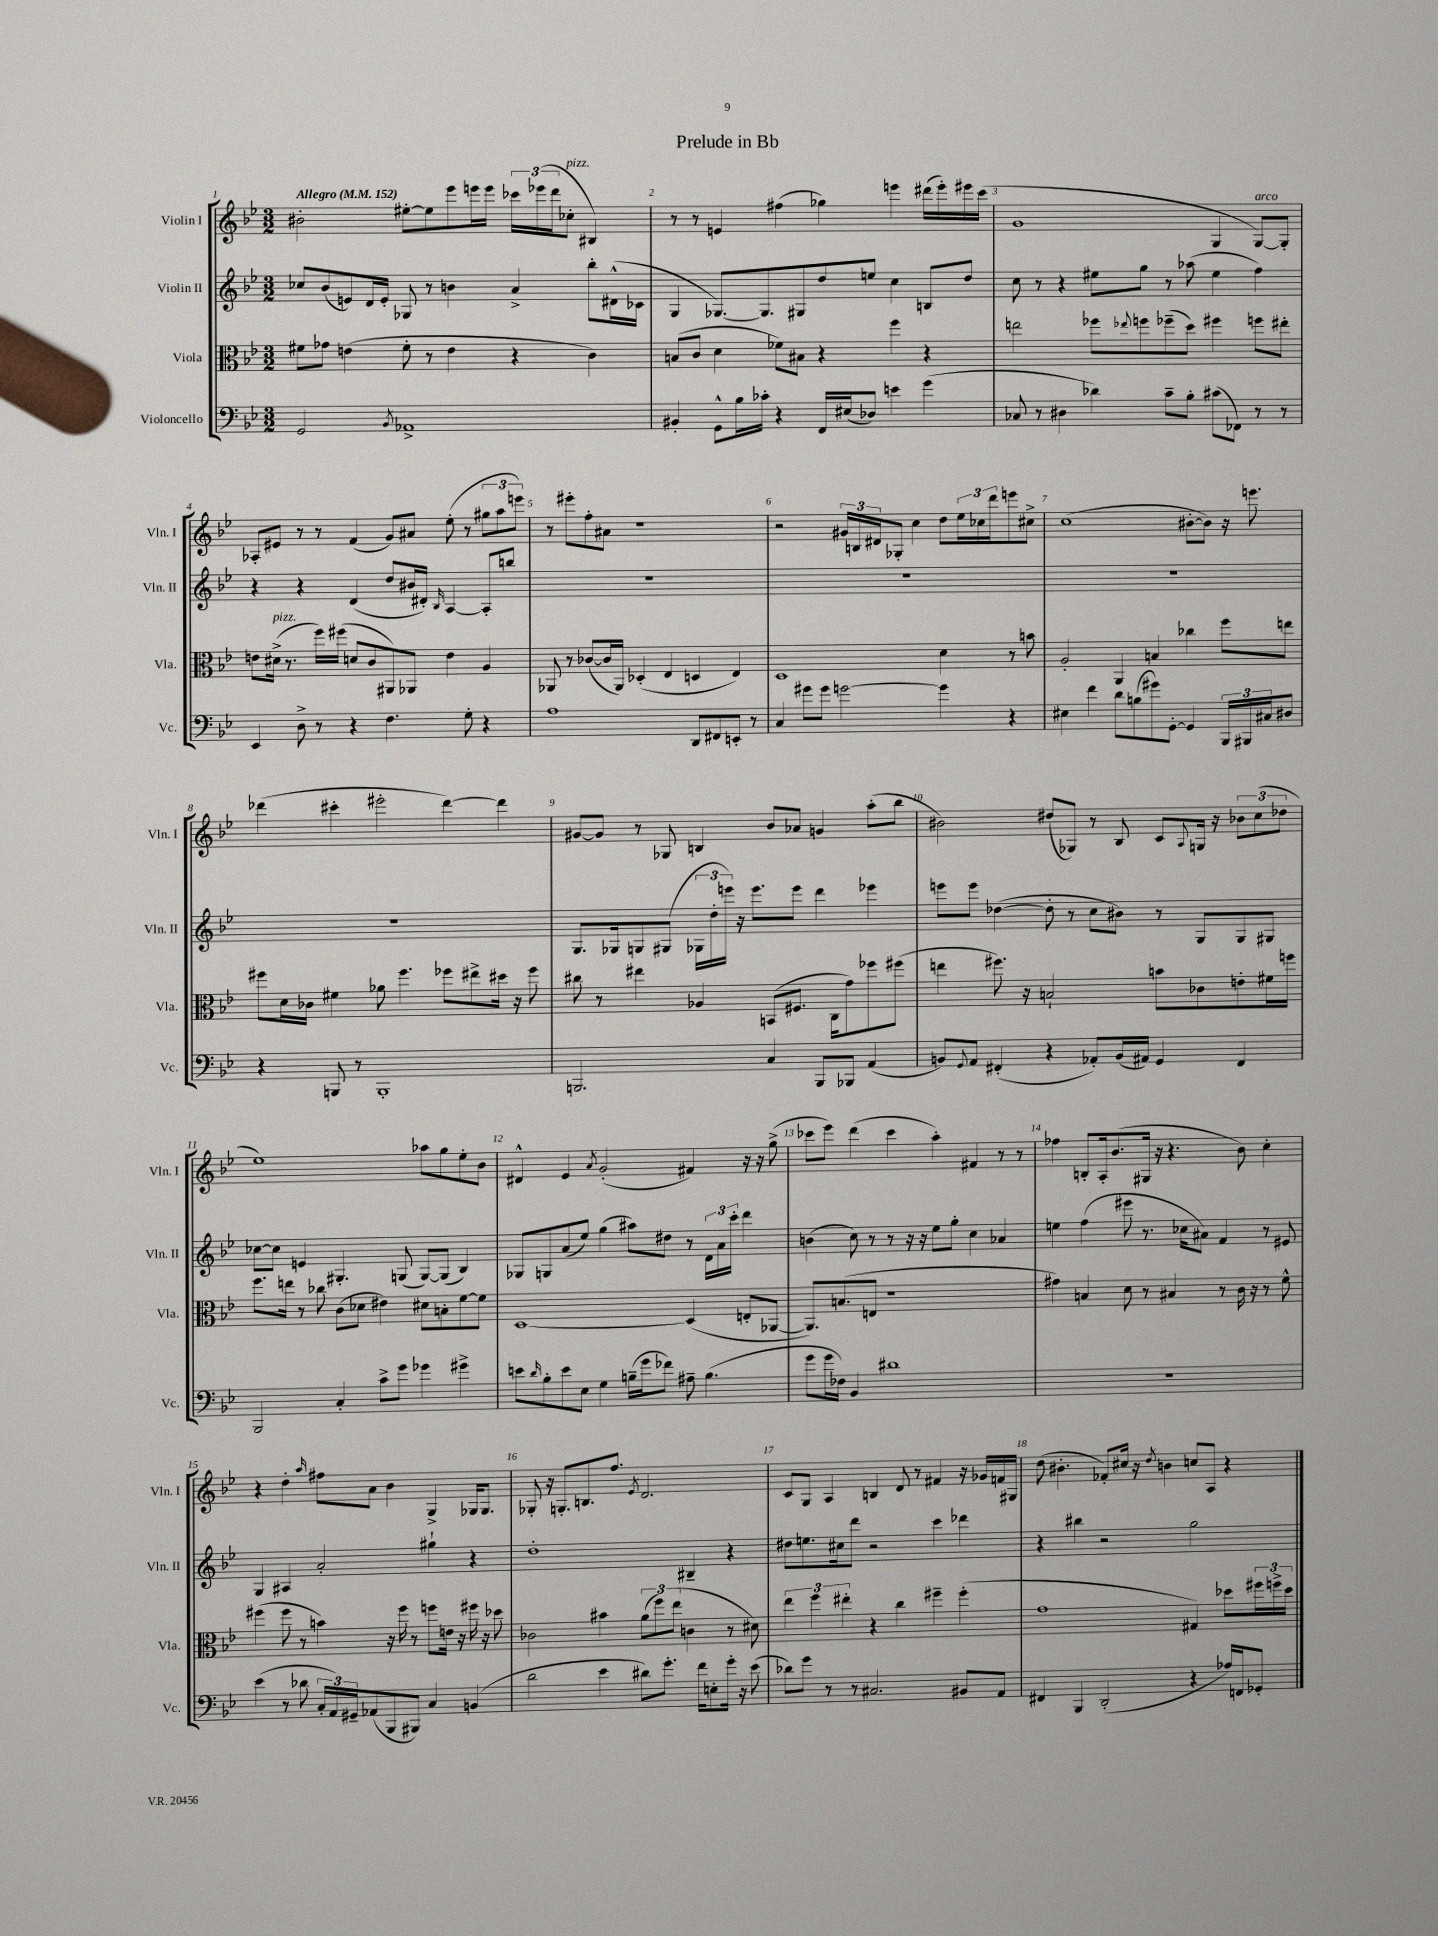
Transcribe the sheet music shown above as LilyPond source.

\header { title = "Prelude in Bb" }
<<
\new StaffGroup <<
\new Staff = "s0" \with { instrumentName = "Violin I" shortInstrumentName = "Vln. I" } {
    \clef treble \key bes \major \numericTimeSignature \time 3/2 \tempo "Allegro" 4 = 152
    bis'2-. eis''8~-. eis''8 ees'''8 e'''16 e'''16 \tuplet 3/2 { ces'''16 ees'''16( d'''16 } ces''8-.^\markup { \italic "pizz." } bis4) |
    r8 r8 e'4 fis''4( ges''4) e'''4 dis'''16( e'''16-.) eis'''16 c'''16( |
    g'1 g4 g8~^\markup { \italic "arco" }) g8-. |
    aes8-. eis'8 r8 r8 f'4( g'8) ais'8 ees''8-.( r8 \tuplet 3/2 { gis''8 a''8 e'''8) } |
    r8 eis'''8-. f''8-. ais'8 r1 |
    r2 \tuplet 3/2 { gis'16 b16 dis'16 } ges8-. c''4 d''8 \tuplet 3/2 { ees''16 ces''16 d'''16 } e'''8 cis''8-> |
    c''1( bis'8~-. bis'8) r16 e'''8. |
    des'''4( cis'''4-. eis'''2-. des'''4~) des'''4 |
    gis'8~ gis'8 r8 ges8 b4 bes'8 aes'8 g'4 a''8-.( bes''8 |
    bis'2) dis''8( ges8) r8 bes8 c'8 \appoggiatura { a8 } g16 r16 \tuplet 3/2 { bes'8 c''8( des''8 } |
    ees''1) aes''8 g''8 ees''8-. bes'8 |
    dis'4-^ ees'4 \acciaccatura { a'8 } g'2-.( fis'4) r16 r16 g''8->( |
    ces'''8 ees'''8) d'''4( ces'''4 a''4-.) fis'4 r8 r8 |
    fes''4 b8-. a16-. bes'8.( gis16 r16 r4. bes'8) c''4-. |
    r4 d''4-. \grace { a''16 } fis''8 a'8 bes'4 g4-> ges16 ges8. |
    ges8-. r16 g8.-. b8. f''8. \acciaccatura { ees'8 } d'2. |
    c'8 g8 a4 b4 d'8 r8 fis'4 r16 ges'16 f'16 gis16 |
    d''8( bis'4.-. fes'8-.) cis''16 r16 \acciaccatura { d''8 } b'4 c''8 a8 r4 \bar "|." |
}
\new Staff = "s1" \with { instrumentName = "Violin II" shortInstrumentName = "Vln. II" } {
    \clef treble \key bes \major \numericTimeSignature \time 3/2
    ces''8 bes'8( e'8) d'16 e'16-. ges8 r8 b'4 a'4-> bes''8-. dis'16-^( ces'16 |
    g4 ges8.~) ges8. gis8 d''8 e''8 c''4 b8 d''8 |
    c''8 r8 r4 eis''8 g''8 r8 aes''8( eis''4 f''4) |
    r4 r4 d'4( d''8 bis'16 dis'16-.) \grace { bes16 } a4~ a8-. b''8 |
    R1. |
    R1. |
    R1. |
    R1. |
    g8. ges16 g8 gis8( \tuplet 3/2 { ges16 d''16-. e'''16) } r16 e'''8. e'''8 d'''4 ees'''4 |
    e'''8 e'''8 des''4~( des''8-. r8 c''8 bis'8) r8 g8 g8 gis8 |
    ces''8~ ces''8 e'4 gis4.-. g8( g8~) g8( bes4) |
    ges8 g8 a'8( ees''8) g''4( ais''8) dis''8 r8 \tuplet 3/2 { d'16 a'16 c'''16-. } d'''4 |
    b'4( c''8) r8 r8 r16 r16 ees''8 g''8-. c''4 aes'4 |
    e''4 f''4( eis'''8 r8. ces''16 ais'8) f'4 r8 eis'8 |
    g4 ais4 a'2-. gis''4-! r4 |
    d''1-. bis4-- r4 |
    dis''8 e''8. cis''16 d'''8 r2 c'''4 des'''4 |
    r4 bis''4 r2 g''2 \bar "|." |
}
\new Staff = "s2" \with { instrumentName = "Viola" shortInstrumentName = "Vla." } {
    \clef alto \key bes \major \numericTimeSignature \time 3/2
    fis'8 ges'8 e'4( fis'8-. r8 e'4 r4 c'4) |
    b8( c'8 d'4 fes'8) bis8 r4 f''4 r4 |
    e''2 fes''8 \appoggiatura { ees''8 } f''8 fes''8--( d''8) fis''4 f''8 eis''8-. |
    e'8 dis'16->^\markup { \italic "pizz." }( r8. f''16) fis''16( d'8 c'8 ais,8) aes,8 e'4 a4 |
    aes,8 r8 ces'8~( ces'16 aes,16) des4-.( ees4 d4 ees4) |
    d1 d'4 r8 b'8 |
    a2-. a,4 b4 ces''4 f''8 e''8 |
    fis''8 d'16 ces'16 fis'4 aes'8 fis''4. fes''8 eis''8-> dis''16 r16 fes''8 |
    cis''8 r8 eis''4 aes4 b,8( fis8. c16 g'8) fes''8 fis''8( |
    e''4 fis''8.) r16 b2-! b'8 ces'8 e'8-. fis'16 f''16 |
    f''8. e''16 r8 ces''8 c'8( des'8 eis'4) dis'8 b8-. f'8~ f'8 |
    d1~ d4( e8-. aes,8~ |
    aes,8.) b8.( e8 r1 |
    gis'4) b4 d'8 r8 bis4 r8 c'16 r16 r8 f'8-^ |
    fis''4( fis''8 r8 b'4) r16 fis''16 r8 f''8 e'16 r16 fis''16 r16 des''8 |
    ces'2 bis'4 \tuplet 3/2 { a'8( f''8) ees''8( } c'4 r8 dis'8) |
    \tuplet 3/2 { ees''4 f''4 eis''4-. } r4 c''4 fis''4-- fis''4-.( |
    g'1 gis4) des''8 \tuplet 3/2 { fis''16 f''16-> des''16 } \bar "|." |
}
\new Staff = "s3" \with { instrumentName = "Violoncello" shortInstrumentName = "Vc." } {
    \clef bass \key bes \major \numericTimeSignature \time 3/2
    g,2 \acciaccatura { bes,8 } aes,1-> |
    bis,4-. g,8-^ bes16 ces'16-. r4 f,16 eis16( des8) e'4 g'4( |
    ces8 r8 dis4 des'4) c'8-- bes8-. cis'8( fes,8) r8 r8 |
    ees,4 d8-> r8 r4 f4. g8-. r4 |
    a1 d,8 fis,8 e,8-. r8 |
    c4 gis'8 gis'8 g'2~ g'4 r4 |
    eis4 f'4 d'8 b8( gis'8) g,8~-. g,4 \tuplet 3/2 { bes,,16 bis,,16 cis16 } dis8 |
    r4 b,,8 r8 b,,1-. |
    b,,2. c4 b,,8 bes,,8 a,4( |
    b,8) \appoggiatura { g,8 } a,8 fis,4-.( r4 aes,8-.) b,16( ais,16) g,4 fis,4 |
    bes,,2 c4-. c'8-> g'8 ges'4 gis'4-> |
    e'8 \grace { d'16 } bes8-. e'8 ees8 g4 b16--( g'16 fes'8) ais8-- b4.( |
    g'8 g'16 fes16) bes,4 dis'1 |
    R1. |
    ees'4( r8 des'8 \tuplet 3/2 { c16-. a,16) gis,16-- } aes,8( bes,,8 bis,,8) c4 b,4( |
    d'2 ees'4 dis'8) g'8.-. f'16 e8-. g'16-. r16 ees'8( |
    des'8) g'8 r8 r8 cis2. bis,8 a,8 |
    fis,4 bes,,4 d,2-.( r4 aes16) f,16 ges,8-. \bar "|." |
}
>>
>>
\layout { \context { \Score \override BarNumber.break-visibility = ##(#f #t #t) barNumberVisibility = #all-bar-numbers-visible } }
